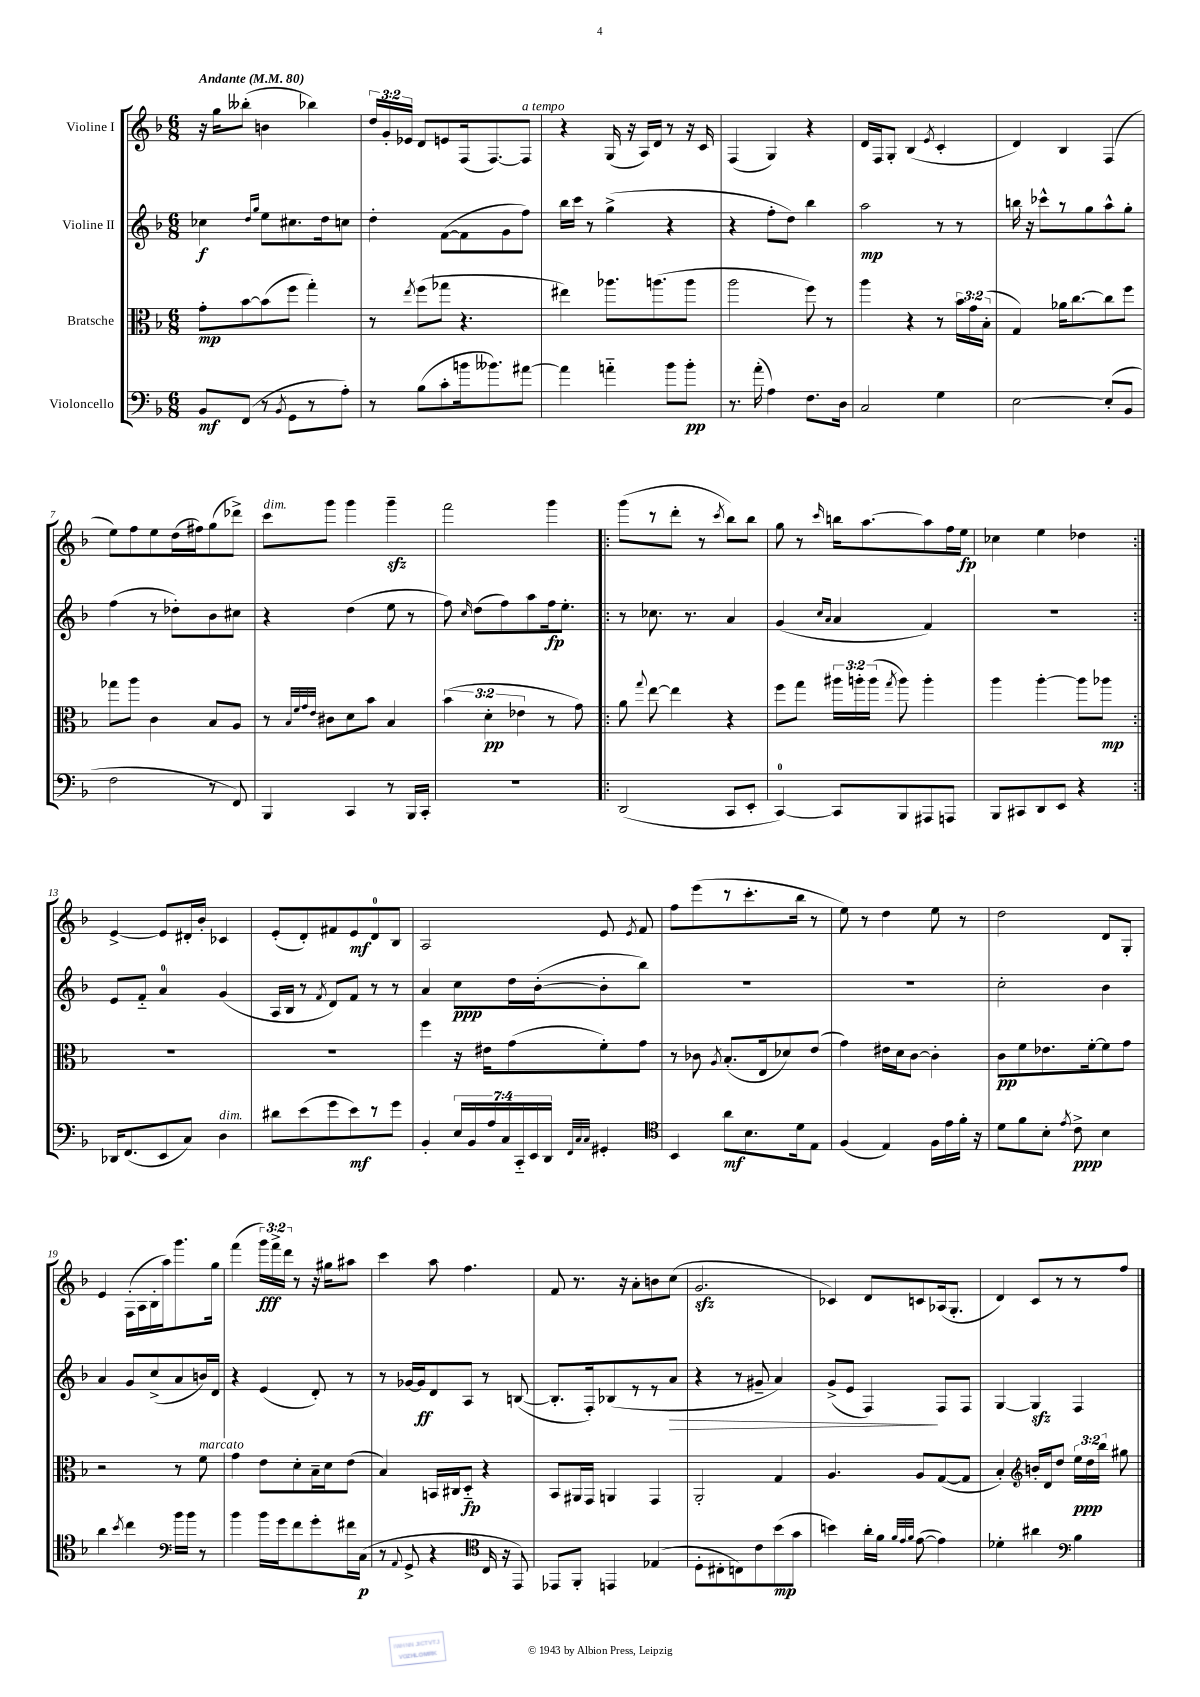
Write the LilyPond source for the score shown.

<<
\new StaffGroup <<
\new Staff = "s0" \with { instrumentName = "Violine I" } {
    \clef treble \key f \major \numericTimeSignature \time 6/8 \override Staff.TupletNumber.text = #tuplet-number::calc-fraction-text \tempo "Andante" 4 = 80
    \autoBeamOff r16 g''16[ beses''8]-.( b'4 bes''4) |
    \tuplet 3/2 { d''16[ g'16-. ees'16] } d'8[ e'8 f16( f8.~) f8]^\markup { \italic "a tempo" } |
    r4 g16( r16 a16[) d'16] r8 r16 c'16 |
    f4( g4) r4 |
    d'16[ f16 g8]-. bes4( \acciaccatura { e'8 } c'4-. |
    d'4) bes4 f4( |
    e''8[) f''8 e''8 d''16( fis''16) g''8( des'''8]->) |
    c'''8[^\markup { \italic "dim." } g'''8] g'''4 g'''4--\sfz |
    f'''2 g'''4 |
    \repeat volta 2 { g'''8[( r8 d'''8]-. r8 \acciaccatura { c'''8 } bes''8[) bes''8] |
    g''8 r8 \grace { c'''16 } b''16[ a''8.~ a''8 f''16 e''16]\fp |
    ces''4 e''4 des''4 | }
    e'4~-> e'8[ dis'16-. bes'16]-. ces'4 |
    e'8[-.( d'8-.) fis'8 e'8\mf d'8-0 bes8] |
    a2 e'8 \acciaccatura { e'8 } f'8 |
    f''8[ e'''8( r8 c'''8.-. bes''16] r8 |
    e''8) r8 d''4 e''8 r8 |
    d''2 d'8[ g8]-. |
    e'4 f16[-.( a16 bes16-. a''16) g'''8. g''16] |
    f'''4( \tuplet 3/2 { g'''16[\fff) f'''16-> d'''16] } r8 r16 gis''16[ ais''8] |
    c'''4 a''8 f''4. |
    f'8 r8. r16 a'8[-. b'8 c''8]( |
    g'2.\sfz |
    ces'4) d'8[ c'8 aes16( g8.]-. |
    d'4) c'8[ r8 r8 f''8] \bar "|." |
}
\new Staff = "s1" \with { instrumentName = "Violine II" } {
    \clef treble \key f \major \numericTimeSignature \time 6/8
    \autoBeamOff ces''4\f \grace { d''16[ g''16] } e''8[ cis''8. d''16 c''8] |
    d''4-. f'8[~( f'8 g'8 f''8]) |
    bes''16[ c'''16] r8 g''4->( r4 |
    r4 f''8[-. d''8]) bes''4 |
    a''2\mp r8 r8 |
    b''16 r16 ces'''8[-^ r8 g''8 a''8-^ g''8]-. |
    f''4( r8 des''8[-.) bes'8 cis''8] |
    r4 d''4( e''8 r8 |
    f''8) \grace { c''16 } d''8[( f''8) a''8 f''16\fp e''8.]-. |
    \repeat volta 2 { r8 ces''8. r8. a'4 |
    g'4( \grace { c''16[ a'16] } a'4 f'4) |
    R2. | }
    e'8[ f'8]-_ a'4-0 g'4( |
    a16[ bes16] r8 \acciaccatura { f'8 } d'8[) f'8] r8 r8 |
    a'4 c''8[\ppp d''16 bes'16~-.( bes'8-. bes''8]) |
    R2. |
    R2. |
    c''2-. bes'4 |
    a'4 g'8[ c''8->( a'8 b'16) d'16] |
    r4 e'4( d'8-.) r8 |
    r8 ges'16[~ ges'16\ff d'8 a8] r8 b8~( |
    b8.[-. f16-.) bes8( r8 r8 a'8]\> |
    r4 r8 gis'8-- a'4) |
    g'8[->( e'8] f4\!) f8[ f8] |
    g4~ g4\sfz f4 \bar "|." |
}
\new Staff = "s2" \with { instrumentName = "Bratsche" } {
    \clef alto \key f \major \numericTimeSignature \time 6/8 \override Staff.TupletNumber.text = #tuplet-number::calc-fraction-text
    \autoBeamOff g'8[-.\mp bes'8~ bes'8( f''8] g''4-.) |
    r8 \acciaccatura { e''8 } f''8[( ges''8] r4. |
    eis''4) aes''8.[ a''8.( a''8] |
    a''2 f''8) r8 |
    a''4 r4 r8 \tuplet 3/2 { bes'16[ g'16 bes16]-.( } |
    g4) aes'16[ c''8.~ c''8 f''8] |
    ges''8[ a''8] c'4 bes8[ a8] |
    r8 \grace { bes32[ f'32 g'32 e'32] } cis'8[ d'8 bes'8] bes4 |
    \tuplet 3/2 { bes'4( d'4-.\pp ees'4 } r8 g'8) |
    \repeat volta 2 { a'8 \appoggiatura { g''8 } e''8~ e''4 r4 |
    f''8[ g''8] \tuplet 3/2 { ais''16[ a''16-. a''16]( } \acciaccatura { g''8 } a''8) a''4-. |
    a''4 a''4~-. a''8[ aes''8]\mp | }
    R2. |
    R2. |
    f''4 r16 eis'16[ g'8( f'8-.) g'8] |
    r8 ces'8 \acciaccatura { a8 } bes8.[-.( e16 des'8) e'8]( |
    g'4) eis'16[ d'16 c'8]~ c'4-. |
    c'8[\pp f'8 ees'8. f'16~-. f'8 g'8] |
    r2 r8 f'8^\markup { \italic "marcato" } |
    g'4 e'8[ d'8-. bes16-- d'16 e'8]( |
    bes4) b,16[ cis16 d8]-_\fp r4 |
    bes,8[ ais,16 g,16] a,4 g,4 |
    a,2-. g4 |
    a4. a8[ g8~( g8] |
    bes4-.) \clef treble b'16[-. d'16 d''8] \tuplet 3/2 { e''16[\ppp d''16 bes''16] } gis''8 \bar "|." |
}
\new Staff = "s3" \with { instrumentName = "Violoncello" } {
    \clef bass \key f \major \numericTimeSignature \time 6/8 \override Staff.TupletNumber.text = #tuplet-number::calc-fraction-text
    \autoBeamOff bes,8[\mf f,8]( r8 \acciaccatura { bes,8 } g,8[ r8 a8]-.) |
    r8 bes8[( c'8-. b'16 beses'8.) ais'8]~ |
    ais'4 a'4-_ bes'8[ bes'8]-.\pp |
    r8. a'16-.( a4) f8.[ d16] |
    c2 g4 |
    e2~ e8[-.( bes,8] |
    f2 r8 f,8) |
    bes,,4 c,4 r8 bes,,16[ c,16]-. |
    R2. |
    \repeat volta 2 { d,2( c,8[ e,8]-. |
    c,4-0~) c,8[ bes,,8 ais,,8 a,,8] |
    bes,,8[ cis,8 d,8 e,8] r4 | }
    des,16[ f,8.( e,8 c8]) d4^\markup { \italic "dim." } |
    dis'8[ e'8( g'8 e'8\mf) r8 g'8] |
    bes,4-. \tuplet 7/4 { e16[ bes,16 a16 c16 c,16-_ e,16 d,16] } \grace { f,32[ c32 c32] } gis,4-. |
    \clef tenor bes,4 a'8[\mf bes8. d'16 e8] |
    f4( e4) f16[ e'16 f'16]-. r16 |
    d'8[ f'8 bes8]-. \acciaccatura { e'8 } c'8->\ppp bes4 |
    a'4 \acciaccatura { bes'8 } c''4 \clef bass bes'16[ bes'16] r8 |
    bes'4 bes'16[ g'16 f'8 g'8-. fis'16 c16]\p( |
    r8 \appoggiatura { a,8 } g,8-> r4 \clef tenor c16 r16 e,8) |
    ees,8[ f,8]-. e,4 ees4( |
    d8[-. cis8-. c8) c'8 bes'8\mp( g'8] |
    b'4) a'16[-. f'16] \grace { f'32[ e'32 f'32] } e'8~( e'4) |
    des'4-. ais'4 \clef bass bes4 \bar "|." |
}
>>
>>
